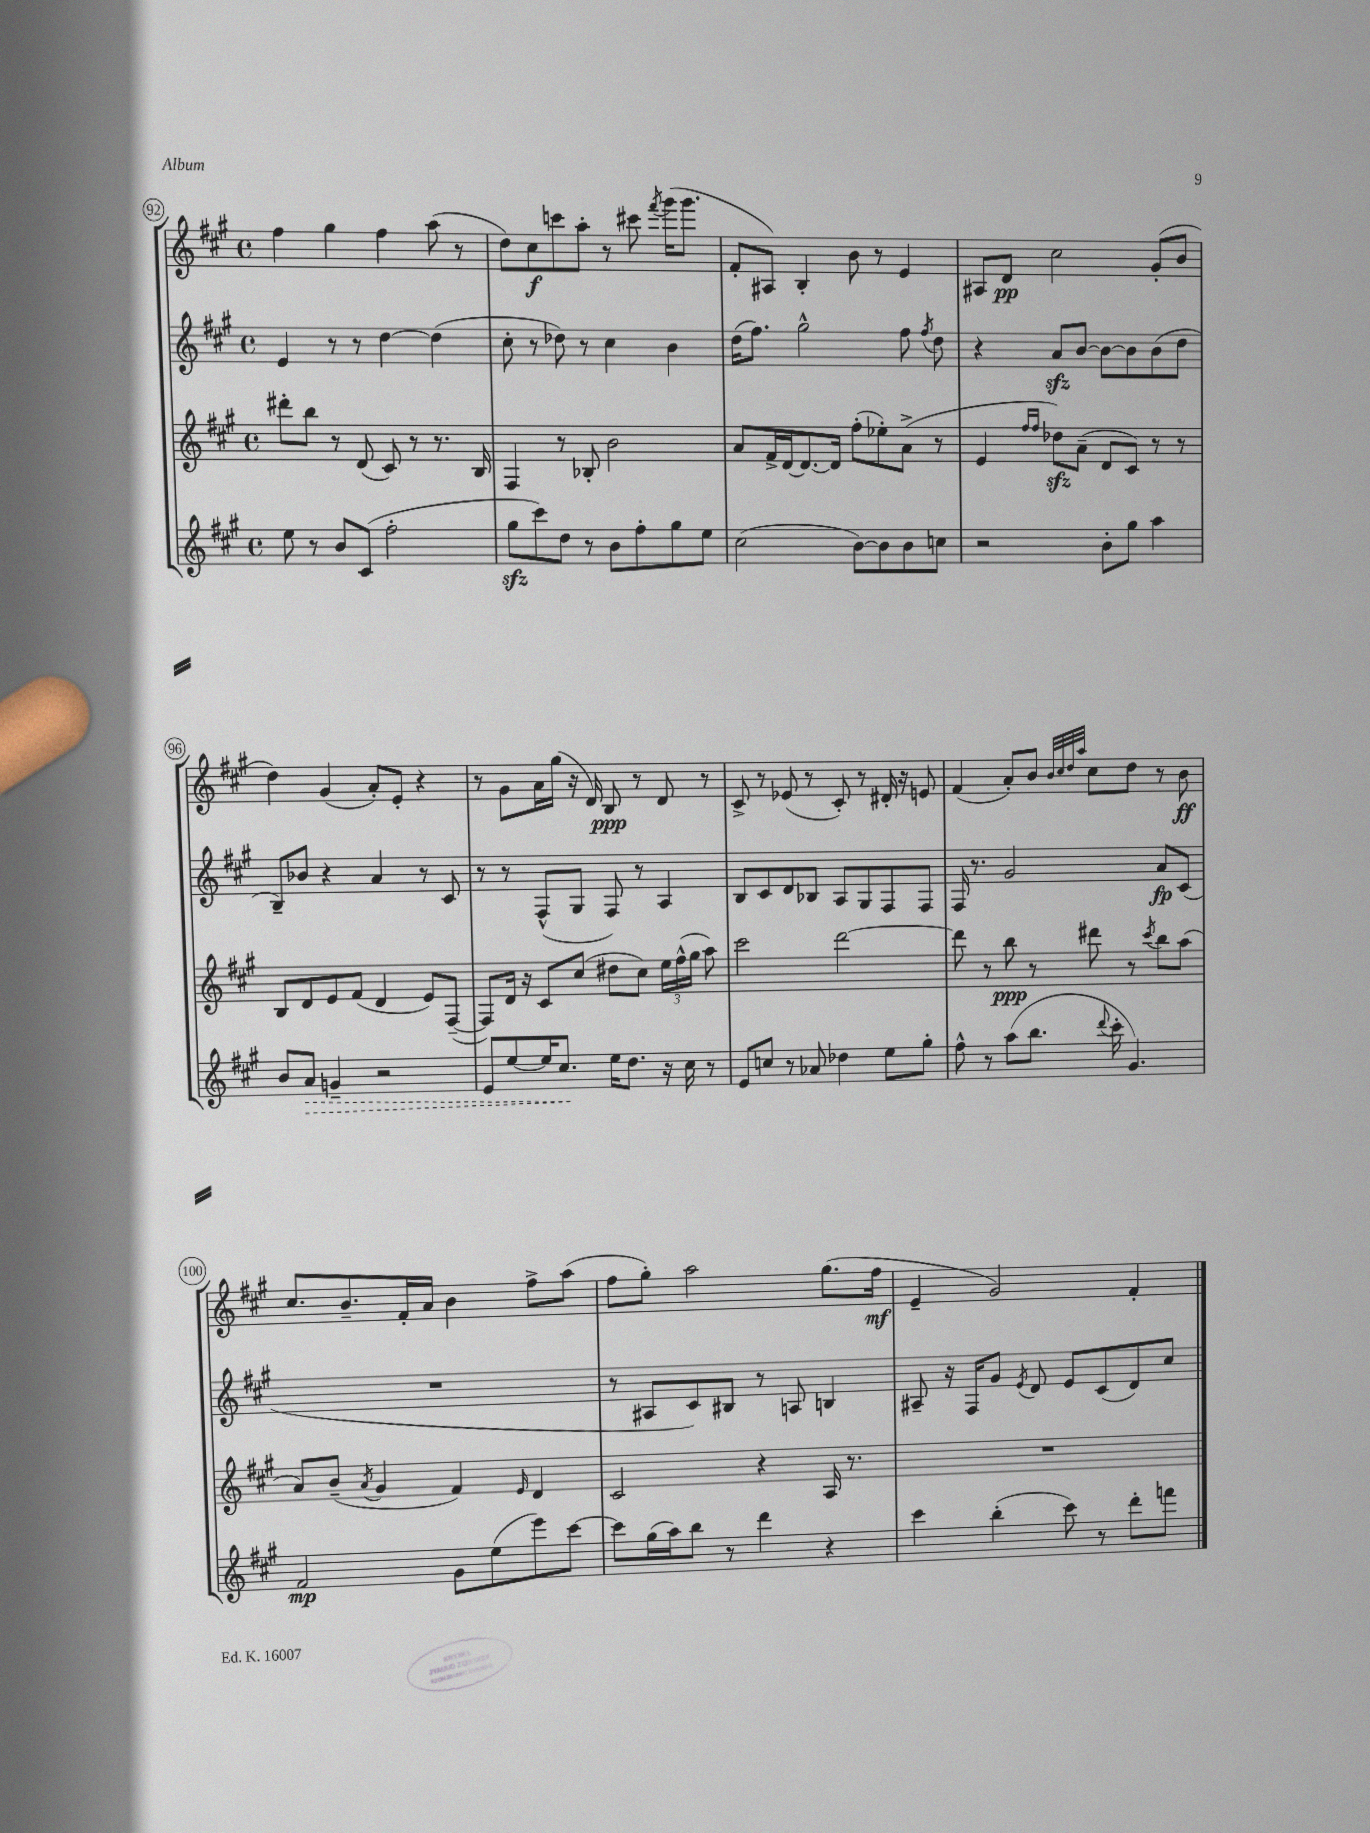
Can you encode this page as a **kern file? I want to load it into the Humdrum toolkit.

**kern	**kern	**kern	**kern
*staff4	*staff3	*staff2	*staff1
*clefG2	*clefG2	*clefG2	*clefG2
*k[f#c#g#]	*k[f#c#g#]	*k[f#c#g#]	*k[f#c#g#]
*M4/4	*M4/4	*M4/4	*M4/4
*met(c)	*met(c)	*met(c)	*met(c)
8ee	8ddd#'	4e	4ff#
8r	8bb	.	.
8b	8r	8r	4gg#
(8c#	(8d	8r	.
2ff#'	8c#)	[4dd	4ff#
.	8r	.	.
.	8.r	(4dd]	(8aa
.	.	.	8r
.	16B	.	.
=	=	=	=
8gg#	4F#	8cc#'	8dd)
8ccc#)	.	8r	8cc#
8dd	8r	8dd-)	8ccc
8r	8B-'	8r	8aa'
8b	2b	4cc#	8r
8ff#'	.	.	8ccc#
.	.	.	8qfff#
8gg#	.	4b	(16ggg#
.	.	.	8.ggg#
8ee	.	.	.
=	=	=	=
(2cc#	8a	(16dd	8f#'
.	.	8.ff#)	.
.	16f#^	.	8A#)
.	[16d	.	.
.	8.d_	2gg#^^	4B'
.	16d]	.	.
[8b)	(8ff#'	.	8b
8b]	8ee-')	.	8r
8b	(8a^	8ff#	4e
.	.	8qff#	.
8cc	8r	8dd	.
=	=	=	=
2r	4e	4r	8A#
.	.	.	8d
.	16qqff#	.	.
.	16qqff#	.	.
.	8dd-)	8a	2cc#
.	(8a~	[8b	.
8b'	8d	8b_	.
8gg#	8c#)	8b]	.
4aa	8r	(8b	(8g#'
.	8r	8dd	8b
=	=	=	=
8b	8B	8B~)	4dd)
8a	8d	8b-	.
4g~	8e	4r	(4g#
.	(8f#	.	.
2r	4d	4a	8a')
.	.	.	8e'
.	8e)	8r	4r
.	([8F#~	8c#	.
=	=	=	=
8e	8F#])	8r	8r
[8ee	16d	8r	8g#
.	16r	.	.
16ee]	8c#	(8F#^^	16a
8.cc#	.	.	(16gg#
.	(8cc#	8G#	16r
.	.	.	16d)
16ee	8dd#	8F#)	8B
8.dd	.	.	.
.	8cc#)	8r	8r
16r	24ee	4A	8d
.	(24ff#^^	.	.
16cc#	.	.	.
.	24gg#	.	.
8r	8aa)	.	8r
=	=	=	=
8e	2ccc#	8B	8c#^
8cc	.	8c#	8r
8r	.	8d	(8e-
8a-	.	8B-	8r
4dd-	[2ddd	8A	8c#')
.	.	8G#	8r
8ee	.	8F#	16d#'
.	.	.	16r
8gg#'	.	8F#	8e
=	=	=	=
8ff#^^	8ddd]	16F#	(4f#
.	.	8.r	.
8r	8r	.	.
(8aa	8bb	2g#	8a')
8.bb	8r	.	8b
.	.	.	32qqb
.	.	.	32qqcc#
.	.	.	32qqdd
.	.	.	32qqaa
.	8ddd#	.	8cc#
8qqddd	.	.	.
16ccc#'	.	.	.
4.g#)	8r	.	8dd
.	8qccc#	.	.
.	8bb	8a	8r
.	(8aa	(8c#	8b
=	=	=	=
2f#	8a)	1r	8.cc#
.	(8b~	.	.
.	.	.	8.b~
.	8qa	.	.
.	4g#	.	.
.	.	.	16f#'
.	.	.	16a
8g#	4f#)	.	4b
(8ee	.	.	.
.	16qqe	.	.
8eee)	4d	.	8ff#^
[8ccc#	.	.	(8aa
=	=	=	=
8ccc#]	2c#	8r	8ff#
(16gg#	.	8A#	8gg#')
16aa)	.	.	.
8bb	.	8c#)	2aa
8r	.	8B#	.
4ddd	4r	8r	.
.	.	8A	.
4r	16A	4B	(8.gg#
.	8.r	.	.
.	.	.	16ff#
=	=	=	=
4ccc#	1r	8A#~	4e~
.	.	16r	.
.	.	16F#	.
(4bb'	.	8g#	2g#)
.	.	8qe	.
.	.	8d	.
8ccc#)	.	8e	.
8r	.	(8c#	.
8ddd'	.	8d)	4f#'
8fff	.	8cc#	.
==	==	==	==
*-	*-	*-	*-
